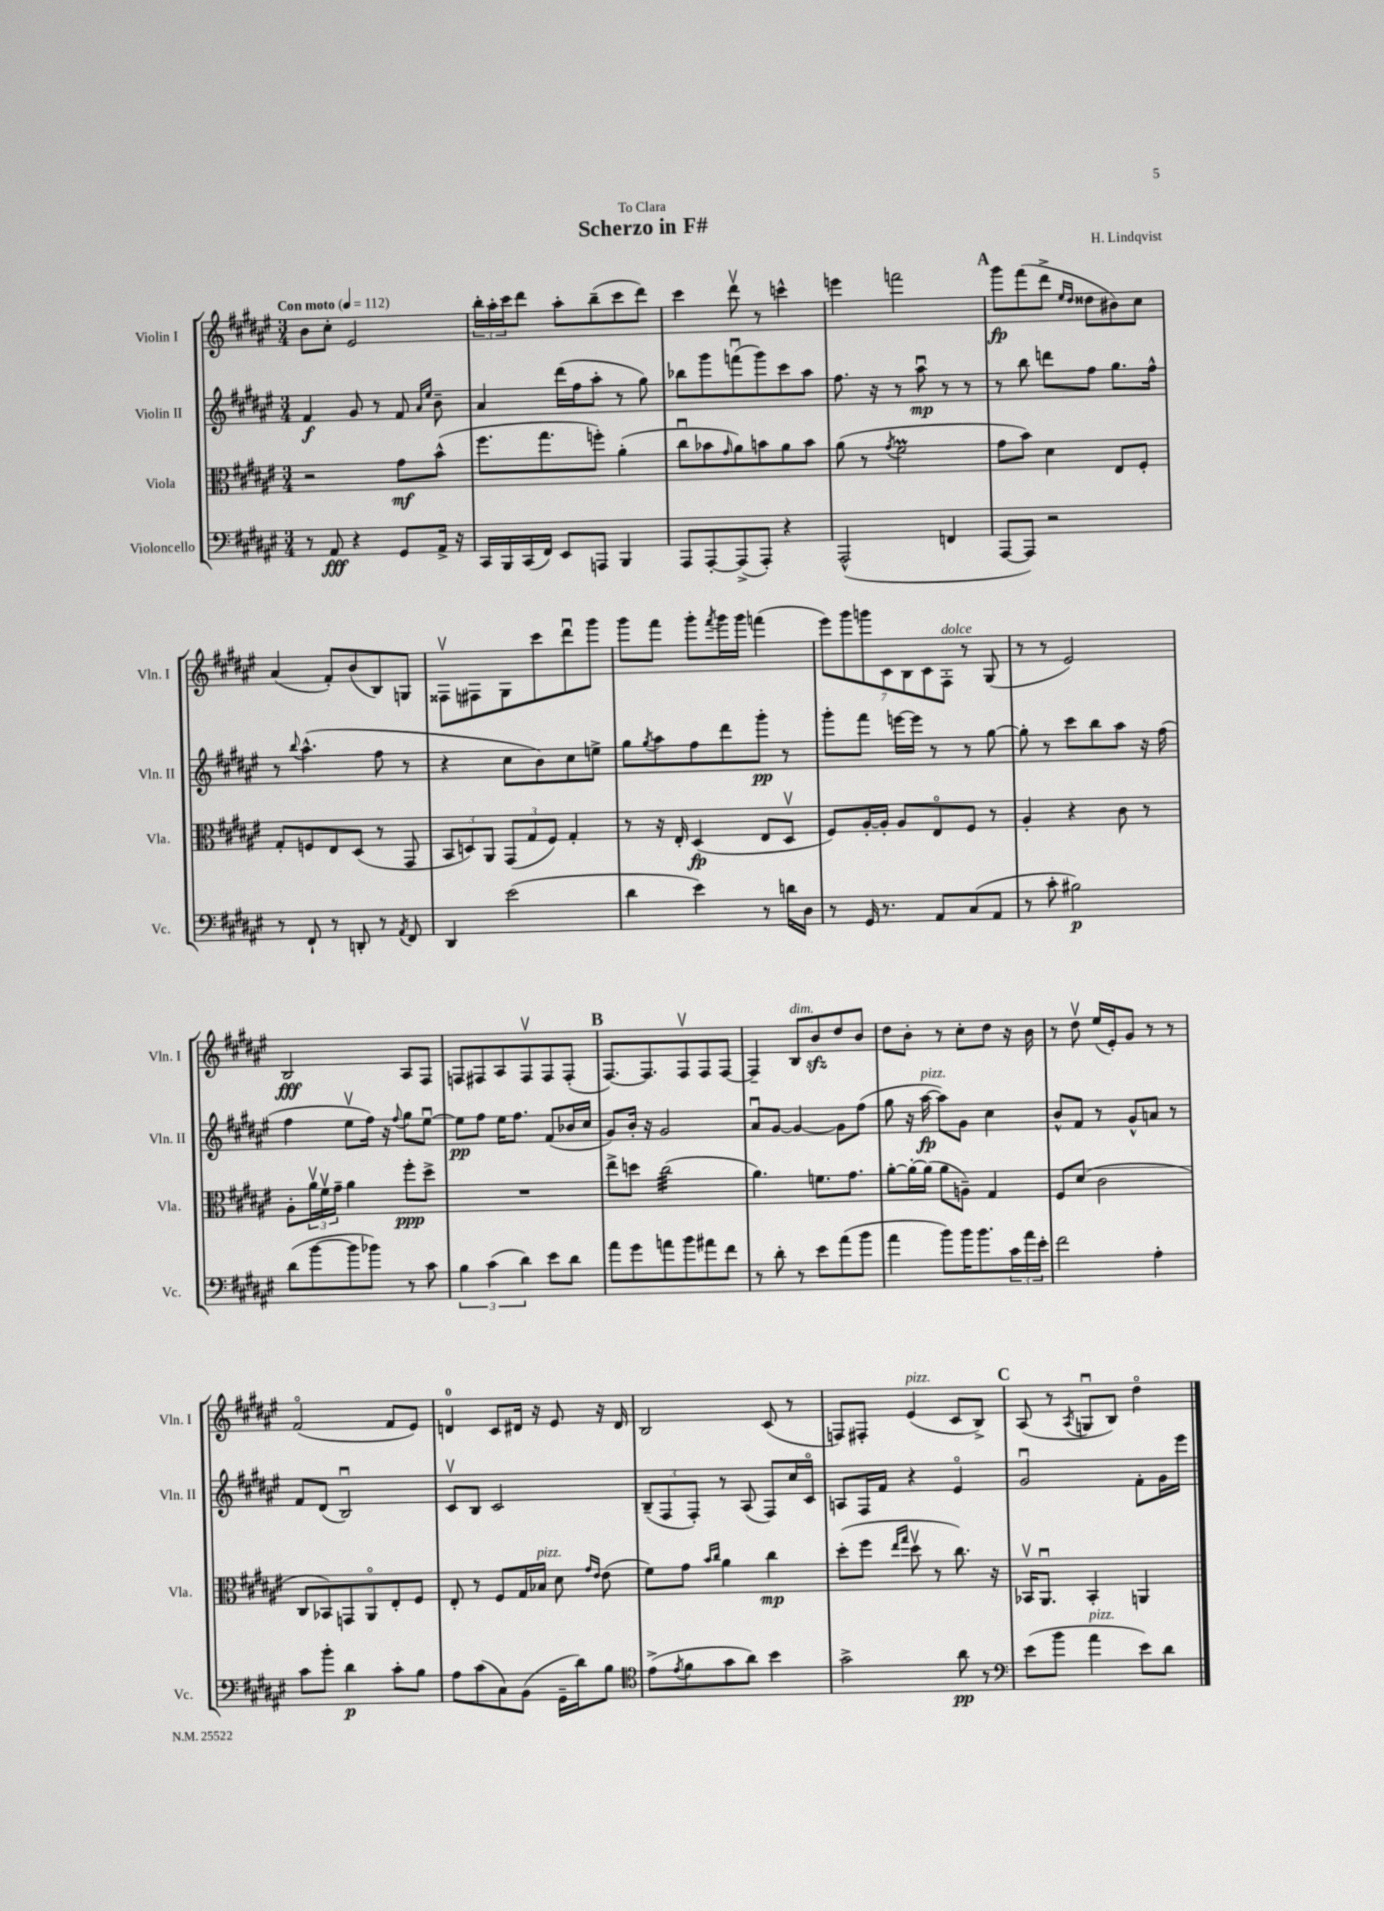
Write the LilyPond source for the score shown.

\header { title = "Scherzo in F#" composer = "H. Lindqvist" dedication = "To Clara" }
<<
\new StaffGroup <<
\new Staff = "s0" \with { instrumentName = "Violin I" shortInstrumentName = "Vln. I" } {
    \clef treble \key fis \major \numericTimeSignature \time 3/4 \tempo "Con moto" 4 = 112
    b'8 cis''8-. eis'2 |
    \tuplet 3/2 { b''16-. ais''16-. cis'''16 } dis'''8 ais''8-. b''8--( cis'''8 dis'''8) |
    cis'''4 dis'''8\upbow r8 c'''4-^ |
    e'''4 f'''2 |
    \mark \markup { \bold "A" } gis'''8\fp fis'''8( dis'''8-> \grace { eis''16 dis''16 } disis''8 bis'8) cis''8 |
    ais'4( fis'8-.) b'8( b8) g8 |
    fisis8\upbow fis8 gis8 cis'''8 dis'''8\downbow gis'''8 |
    gis'''8 fis'''8 gis'''8-. \acciaccatura { fis'''8 } gis'''16 gis'''16 f'''4( |
    \tuplet 7/4 { eis'''8) gis'''8 g'''8 cis'8 b8 cis'8 fis8-.^\markup { \italic "dolce" } } r8 gis8( |
    r8 r8 eis'2) |
    b2\fff ais8 fis8 |
    f8 fis8 ais8 fis8\upbow fis8 fis8-.( |
    \mark \markup { \bold "B" } fis8.~) fis8. fis8\upbow fis8 fis8~ |
    fis4-- b8^\markup { \italic "dim." } b'8\sfz dis''8 b'8 |
    dis''8 b'8-. r8 cis''8-. dis''8 r16 b'16 |
    r8 dis''8\upbow eis''16( eis'16-.) gis'8 r8 r8 |
    fis'2\flageolet( fis'8 eis'8) |
    d'4-0 cis'8 dis'16 r16 eis'8 r16 dis'16 |
    b2 cis'8( r8 |
    f8) fis8-. eis'4^\markup { \italic "pizz." }( cis'8 b8->) |
    \mark \markup { \bold "C" } ais8( r8 \acciaccatura { ais8 } g8\downbow b8) dis''4\flageolet \bar "|." |
}
\new Staff = "s1" \with { instrumentName = "Violin II" shortInstrumentName = "Vln. II" } {
    \clef treble \key fis \major \numericTimeSignature \time 3/4
    fis'4\f gis'8 r8 fis'8 \grace { ais'16 eis''16 } b'8-- |
    ais'4 dis'''16( fis''16 ais''8-. r8 gis''8) |
    bes''8 gis'''8 f'''8\downbow( gis'''8) cis'''8 ais''8 |
    fis''8. r16 r8 ais''8\downbow\mp r8 r8 |
    \mark \markup { \bold "A" } r8 b''8 d'''8 fis''8 gis''8. fis''16-^ |
    r8 \appoggiatura { b''8 } ais''4.-^( fis''8 r8 |
    r4 cis''8 b'8) cis''8 e''8-> |
    gis''8 \acciaccatura { gis''8 } ais''8 fis''8 dis'''8 gis'''8-.\pp r8 |
    gis'''8-. fis'''8 e'''16~ e'''16 r8 r8 gis''8~ |
    gis''8-. r8 cis'''8 b''8 ais''8 r16 fis''16( |
    fis''4 eis''8\upbow fis''16) r16 \appoggiatura { fis''8 } gis''8 eis''8~\downbow |
    eis''8\pp fis''8 eis''16 fis''8. fis'8( bes'16 cis''16 |
    \mark \markup { \bold "B" } gis'8) b'16-. r16 gis'2 |
    ais'8\downbow gis'8~ gis'4~ gis'8 fis''8( |
    gis''8 r16 ais''16~\fp^\markup { \italic "pizz." } ais''8) gis'8 cis''4 |
    b'8-^ fis'8 r8 gis'8-^ a'8 r8 |
    fis'8 dis'8( b2\downbow) |
    cis'8\upbow b8 cis'2 |
    \tuplet 3/2 { b8--( fis8 fis8-.) } r8 ais8( fis8) cis''16 cis'16\flageolet |
    a8 fis16 fis'16 r4 eis'4\flageolet |
    \mark \markup { \bold "C" } gis'2\downbow fis'8-. gis'16 eis'''16 \bar "|." |
}
\new Staff = "s2" \with { instrumentName = "Viola" shortInstrumentName = "Vla." } {
    \clef alto \key fis \major \numericTimeSignature \time 3/4
    r2 gis'8\mf b'8-^( |
    fis''8. gis''8. f''8-.) ais'4-.( |
    cis''8\downbow bes'8 \grace { gis'16 } ais'8) b'8 ais'8 b'8 |
    ais'8( r8 \acciaccatura { gis'8 } fis'2\prall |
    \mark \markup { \bold "A" } gis'8 b'8) dis'4 eis8 fis8-. |
    gis8-. f8 eis8 dis8( r8 gis,8 |
    \tuplet 3/2 { b,8 d8) ais,8 } \tuplet 3/2 { gis,8( gis8 fis8) } gis4-. |
    r8 r16 eis16-. dis4\fp( eis8 dis8\upbow |
    fis8) ais16~-. ais16-. ais8 eis8\flageolet fis8 r8 |
    ais4-. r4 cis'8 r8 |
    ais8-. \tuplet 3/2 { ais'16\upbow fis'16\upbow gis'16-- } ais'4 fis''8-.\ppp dis''8-> |
    R2. |
    \mark \markup { \bold "B" } eis''8-> d''8 cis''2:32( |
    ais'4.) f'8. gis'8. |
    ais'8~-. ais'16~-. ais'16( ais'8 a8--) gis4 |
    fis8 dis'8( cis'2 |
    cis8 bes,8) g,8 ais,8\flageolet eis8-. fis8 |
    eis8-. r8 fis8 gis16 bes16^\markup { \italic "pizz." } dis'8 \grace { gis'16 eis'16 } eis'8( |
    fis'8) gis'8 \grace { b'16 cis''16 } ais'4 cis''4\mp |
    dis''8-.( fis''8 \grace { eis''16 gis''16 } dis''8\upbow r8 cis''8.) r16 |
    \mark \markup { \bold "C" } bes,16\upbow ais,8.\downbow bes,4-. a,4 \bar "|." |
}
\new Staff = "s3" \with { instrumentName = "Violoncello" shortInstrumentName = "Vc." } {
    \clef bass \key fis \major \numericTimeSignature \time 3/4
    r8 ais,8\fff r4 gis,8 ais,16-> r16 |
    cis,16 b,,16 cis,16( fis,16) eis,8 a,,8 b,,4 |
    ais,,8 ais,,8~-. ais,,8->( ais,,8-.) r4 |
    ais,,2-^( f,4 |
    \mark \markup { \bold "A" } ais,,8~ ais,,8) r2 |
    r8 fis,8-! r8 d,8-. r8 \acciaccatura { ais,8 } fis,8 |
    dis,4 eis'2( |
    dis'4 eis'4) r8 d'16 dis16 |
    r8 gis,16 r8. ais,8 cis8( ais,8 |
    r8 cis'8-. bis2\p) |
    dis'8( b'8~ b'8 bes'8) r8 cis'8 |
    \tuplet 3/2 { b4 cis'4( dis'4) } eis'8 dis'8 |
    \mark \markup { \bold "B" } ais'8 gis'8 a'8 b'8 ais'8 fis'8 |
    r8 dis'8-. r8 eis'8 ais'8( b'8 |
    ais'4 b'8) b'16 b'8. \tuplet 3/2 { cis'16 ais'16 eis'16-. } |
    fis'2 ais4-. |
    cis'8 b'8-. dis'4\p cis'8-. b8 |
    ais8 cis'8( cis8) b,8( gis,16-- dis'16) b8 |
    \clef tenor eis'8->( \acciaccatura { eis'8 } fis'8 gis'8 ais'8) b'4 |
    gis'2-> ais'8\pp r8 |
    \mark \markup { \bold "C" } \clef bass eis'8( b'8 ais'4^\markup { \italic "pizz." } eis'8) dis'8 \bar "|." |
}
>>
>>
\layout { \context { \Score \remove "Bar_number_engraver" } }
